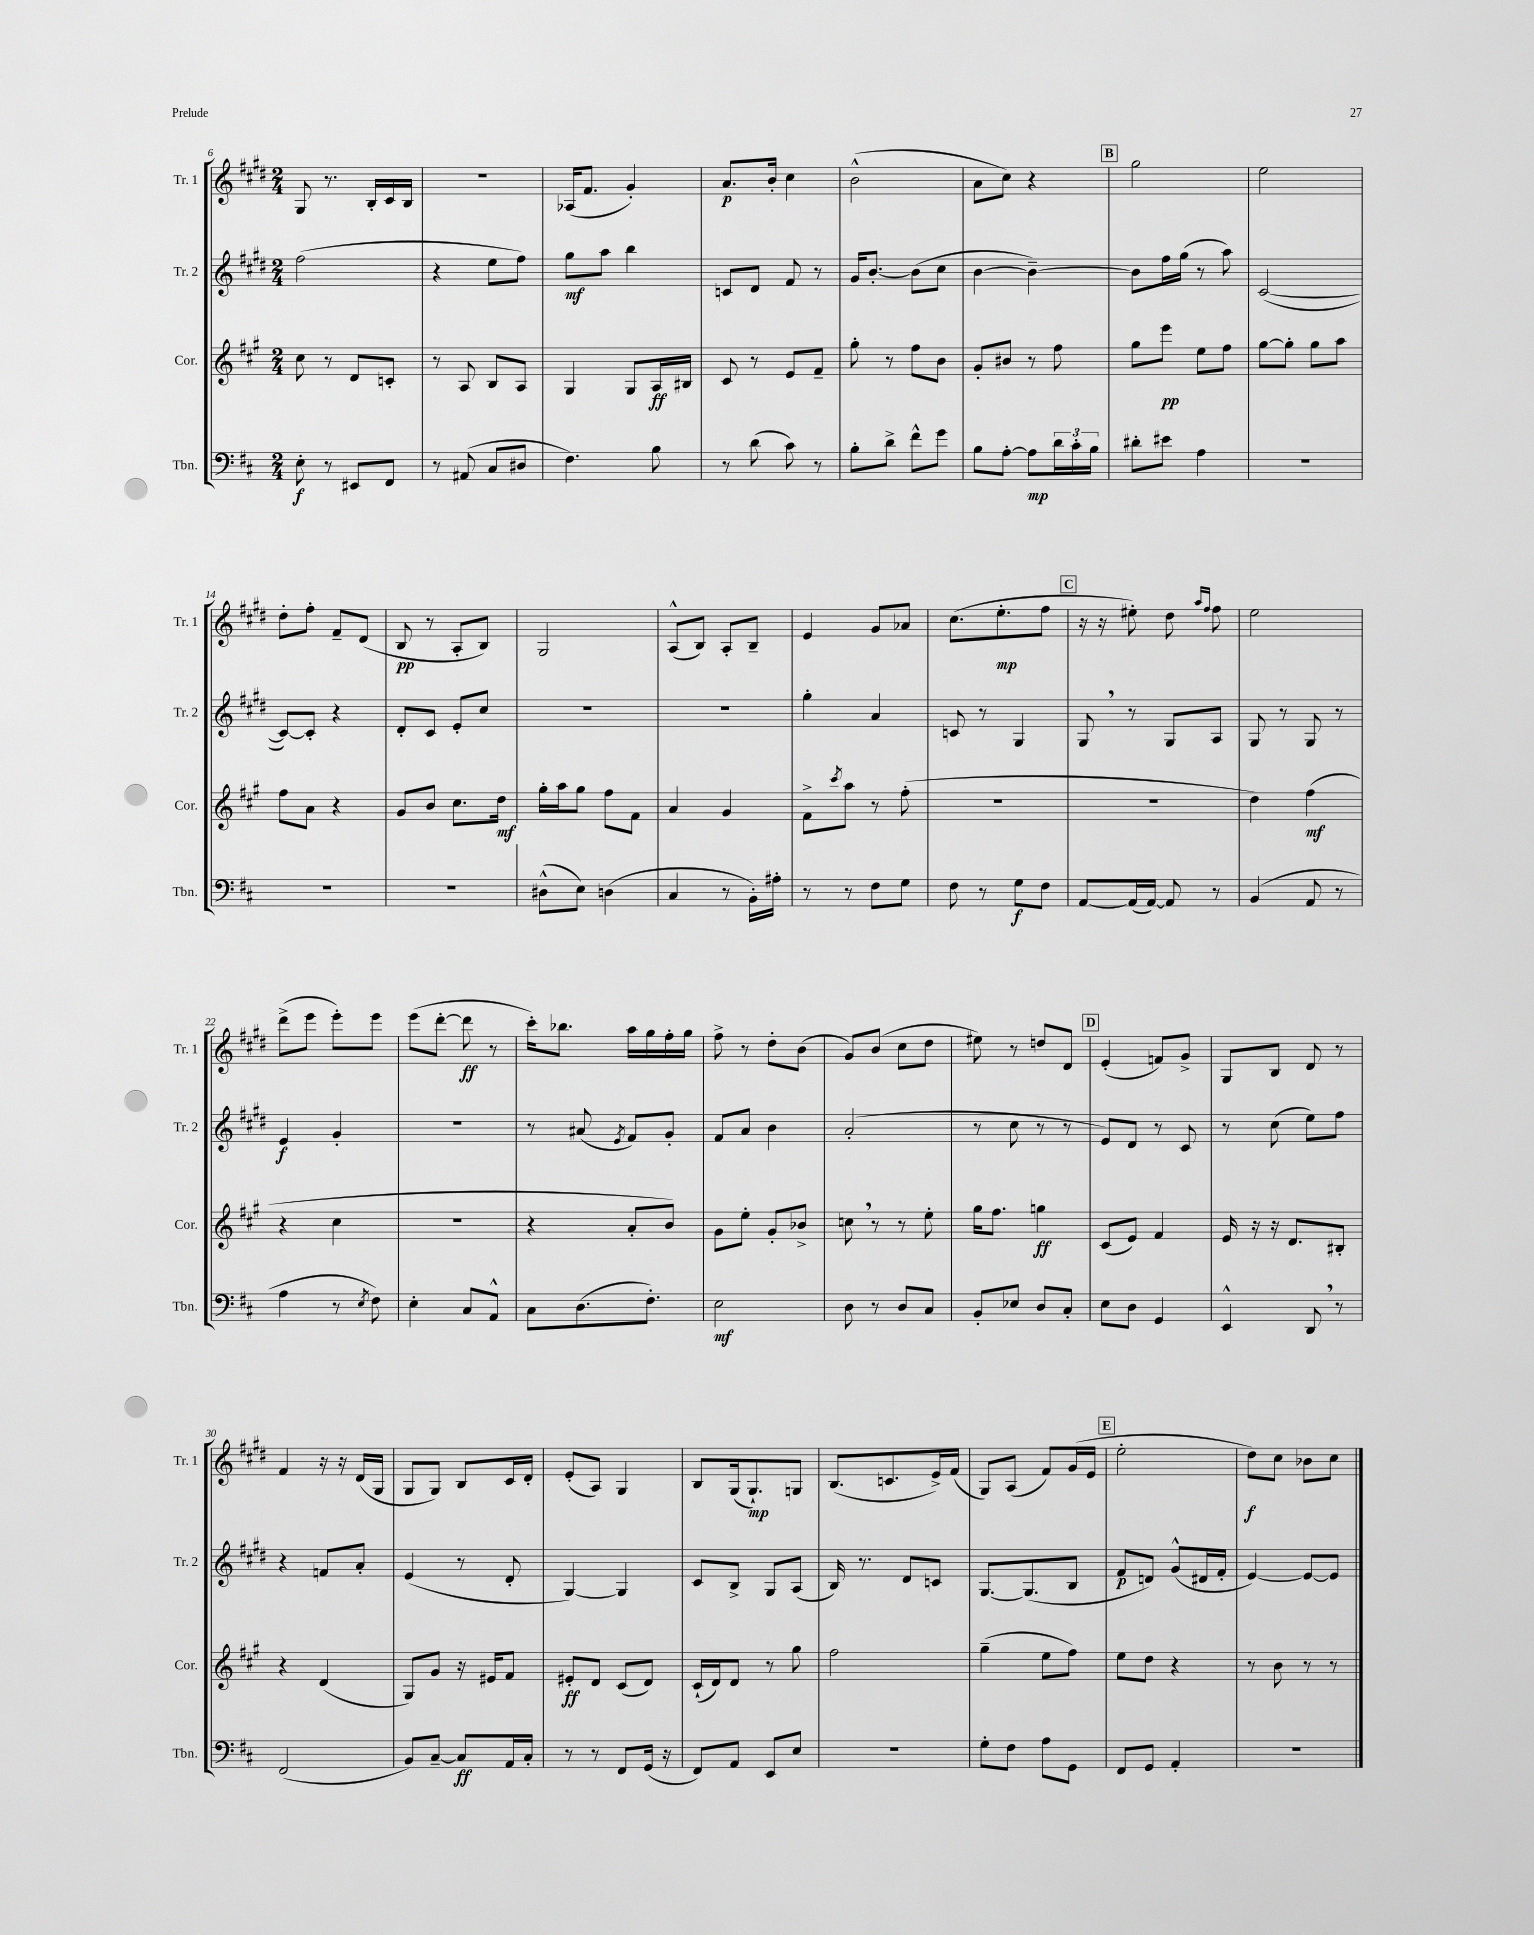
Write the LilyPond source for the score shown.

<<
\new StaffGroup <<
\new Staff = "s0" \with { instrumentName = "Tr. 1" shortInstrumentName = "Tr. 1" } {
    \clef treble \key e \major \numericTimeSignature \time 2/4
    gis8 r8. b16-. cis'16 b16 |
    r2 |
    aes16( fis'8. gis'4-.) |
    a'8.\p b'16-. cis''4 |
    b'2-^( |
    a'8 cis''8) r4 |
    \mark \markup { \box "B" } gis''2 |
    e''2 |
    dis''8-. fis''8-. fis'8-- dis'8( |
    b8\pp r8 a8-. b8) |
    gis2 |
    a8-^( b8) a8-. b8-- |
    e'4 gis'8 aes'8 |
    cis''8.( e''8.-.\mp fis''8 |
    \mark \markup { \box "C" } r16 r16 eis''8-.) dis''8 \grace { a''16 fis''16 } fis''8 |
    e''2 |
    dis'''8->( e'''8 e'''8-.) e'''8 |
    e'''8( dis'''8~-. dis'''8\ff r8 |
    cis'''16-.) bes''8. a''16 gis''16 fis''16-. gis''16 |
    fis''8-> r8 dis''8-. b'8( |
    gis'8) b'8( cis''8 dis''8 |
    eis''8) r8 d''8 dis'8 |
    \mark \markup { \box "D" } e'4-.( f'8) gis'8-> |
    gis8 b8 dis'8 r8 |
    fis'4 r16 r16 dis'16( gis16 |
    gis8 gis8) b8 cis'16 dis'16-. |
    e'8-.( a8) gis4 |
    b8 gis16( gis8.-!\mp) g8 |
    b8.( c'8. e'16->) fis'16( |
    gis8) a8( fis'8) gis'16( e'16 |
    \mark \markup { \box "E" } e''2-. |
    dis''8\f) cis''8 bes'8 cis''8 \bar "|." |
}
\new Staff = "s1" \with { instrumentName = "Tr. 2" shortInstrumentName = "Tr. 2" } {
    \clef treble \key e \major \numericTimeSignature \time 2/4
    fis''2( |
    r4 e''8 fis''8) |
    gis''8\mf a''8 b''4 |
    c'8 dis'8 fis'8 r8 |
    gis'16 b'8.~-. b'8( cis''8 |
    b'4~ b'4~--) |
    \mark \markup { \box "B" } b'8 fis''16 gis''16( r8 a''8) |
    cis'2~( |
    cis'8~) cis'8-. r4 |
    dis'8-. cis'8 e'8-. cis''8 |
    R2 |
    R2 |
    gis''4-. a'4 |
    c'8 r8 gis4 |
    \mark \markup { \box "C" } gis8 \breathe r8 gis8 a8 |
    gis8 r8 gis8 r8 |
    e'4\f gis'4-. |
    r2 |
    r8 ais'8( \acciaccatura { e'8 } fis'8) gis'8-. |
    fis'8 a'8 b'4 |
    a'2-.( |
    r8 cis''8 r8 r8 |
    \mark \markup { \box "D" } e'8) dis'8 r8 cis'8 |
    r8 cis''8( e''8) fis''8 |
    r4 f'8 a'8-. |
    e'4( r8 dis'8-. |
    gis4~) gis4 |
    cis'8 b8-> gis8 a8( |
    b16) r8. dis'8 c'8 |
    gis8.~ gis8.( b8 |
    \mark \markup { \box "E" } fis'8\p d'8) gis'8-^( dis'16 fis'16-. |
    e'4~) e'8~ e'8 \bar "|." |
}
\new Staff = "s2" \with { instrumentName = "Cor." shortInstrumentName = "Cor." } {
    \clef treble \key a \major \numericTimeSignature \time 2/4
    cis''8 r8 d'8 c'8-. |
    r8 a8 b8 a8 |
    gis4 gis8 a16\ff bis16 |
    cis'8 r8 e'8 fis'8-- |
    gis''8-. r8 fis''8 b'8 |
    gis'8-. bis'8 r8 fis''8 |
    \mark \markup { \box "B" } gis''8 e'''8\pp e''8 fis''8 |
    gis''8~ gis''8-. gis''8 a''8 |
    fis''8 a'8 r4 |
    gis'8 b'8 cis''8. d''16\mf |
    gis''16-. a''16 gis''8 fis''8 fis'8 |
    a'4 gis'4 |
    fis'8-> \acciaccatura { cis'''8 } a''8 r8 fis''8-.( |
    R2 |
    \mark \markup { \box "C" } r2 |
    d''4) fis''4\mf( |
    r4 cis''4 |
    r2 |
    r4 a'8-. b'8) |
    gis'8 e''8-. gis'8-. bes'8-> |
    c''8 \breathe r8 r8 e''8-. |
    gis''16 fis''8. g''4\ff |
    \mark \markup { \box "D" } cis'8( e'8) fis'4 |
    e'16 r16 r16 d'8. bis8-. |
    r4 d'4( |
    gis8) gis'8 r16 eis'16 fis'8 |
    eis'8-.\ff d'8 cis'8( d'8) |
    cis'16-!( d'16) d'8 r8 gis''8 |
    fis''2 |
    gis''4--( e''8 fis''8) |
    \mark \markup { \box "E" } e''8 d''8 r4 |
    r8 b'8 r8 r8 \bar "|." |
}
\new Staff = "s3" \with { instrumentName = "Tbn." shortInstrumentName = "Tbn." } {
    \clef bass \key d \major \numericTimeSignature \time 2/4
    e8-.\f r8 eis,8 fis,8 |
    r8 ais,8( cis8 dis8 |
    fis4.) b8 |
    r8 d'8( cis'8) r8 |
    b8-. d'8-> fis'8-^ g'8 |
    b8 a8~-. a8\mp \tuplet 3/2 { d'16 cis'16-. b16 } |
    \mark \markup { \box "B" } dis'8-. eis'8 a4 |
    R2 |
    R2 |
    R2 |
    dis8-^( e8) d4( |
    cis4 r8 b,16-.) ais16-. |
    r8 r8 fis8 g8 |
    fis8 r8 g8\f fis8 |
    \mark \markup { \box "C" } a,8~ a,16( a,16~) a,8 r8 |
    b,4( a,8 r8 |
    a4 r8 \acciaccatura { e8 } fis8) |
    e4-. cis8 a,8-^ |
    cis8 d8.( fis8.-.) |
    e2\mf |
    d8 r8 d8 cis8 |
    b,8-. ees8 d8 cis8-. |
    \mark \markup { \box "D" } e8 d8 g,4 |
    e,4-^ d,8 \breathe r8 |
    fis,2( |
    b,8) cis8~-- cis8\ff a,16 cis16-. |
    r8 r8 fis,8 g,16( r16 |
    fis,8) a,8 e,8 e8 |
    R2 |
    g8-. fis8 a8 g,8 |
    \mark \markup { \box "E" } fis,8 g,8 a,4-. |
    R2 \bar "|." |
}
>>
>>
\layout { \context { \Score currentBarNumber = #6 } }
